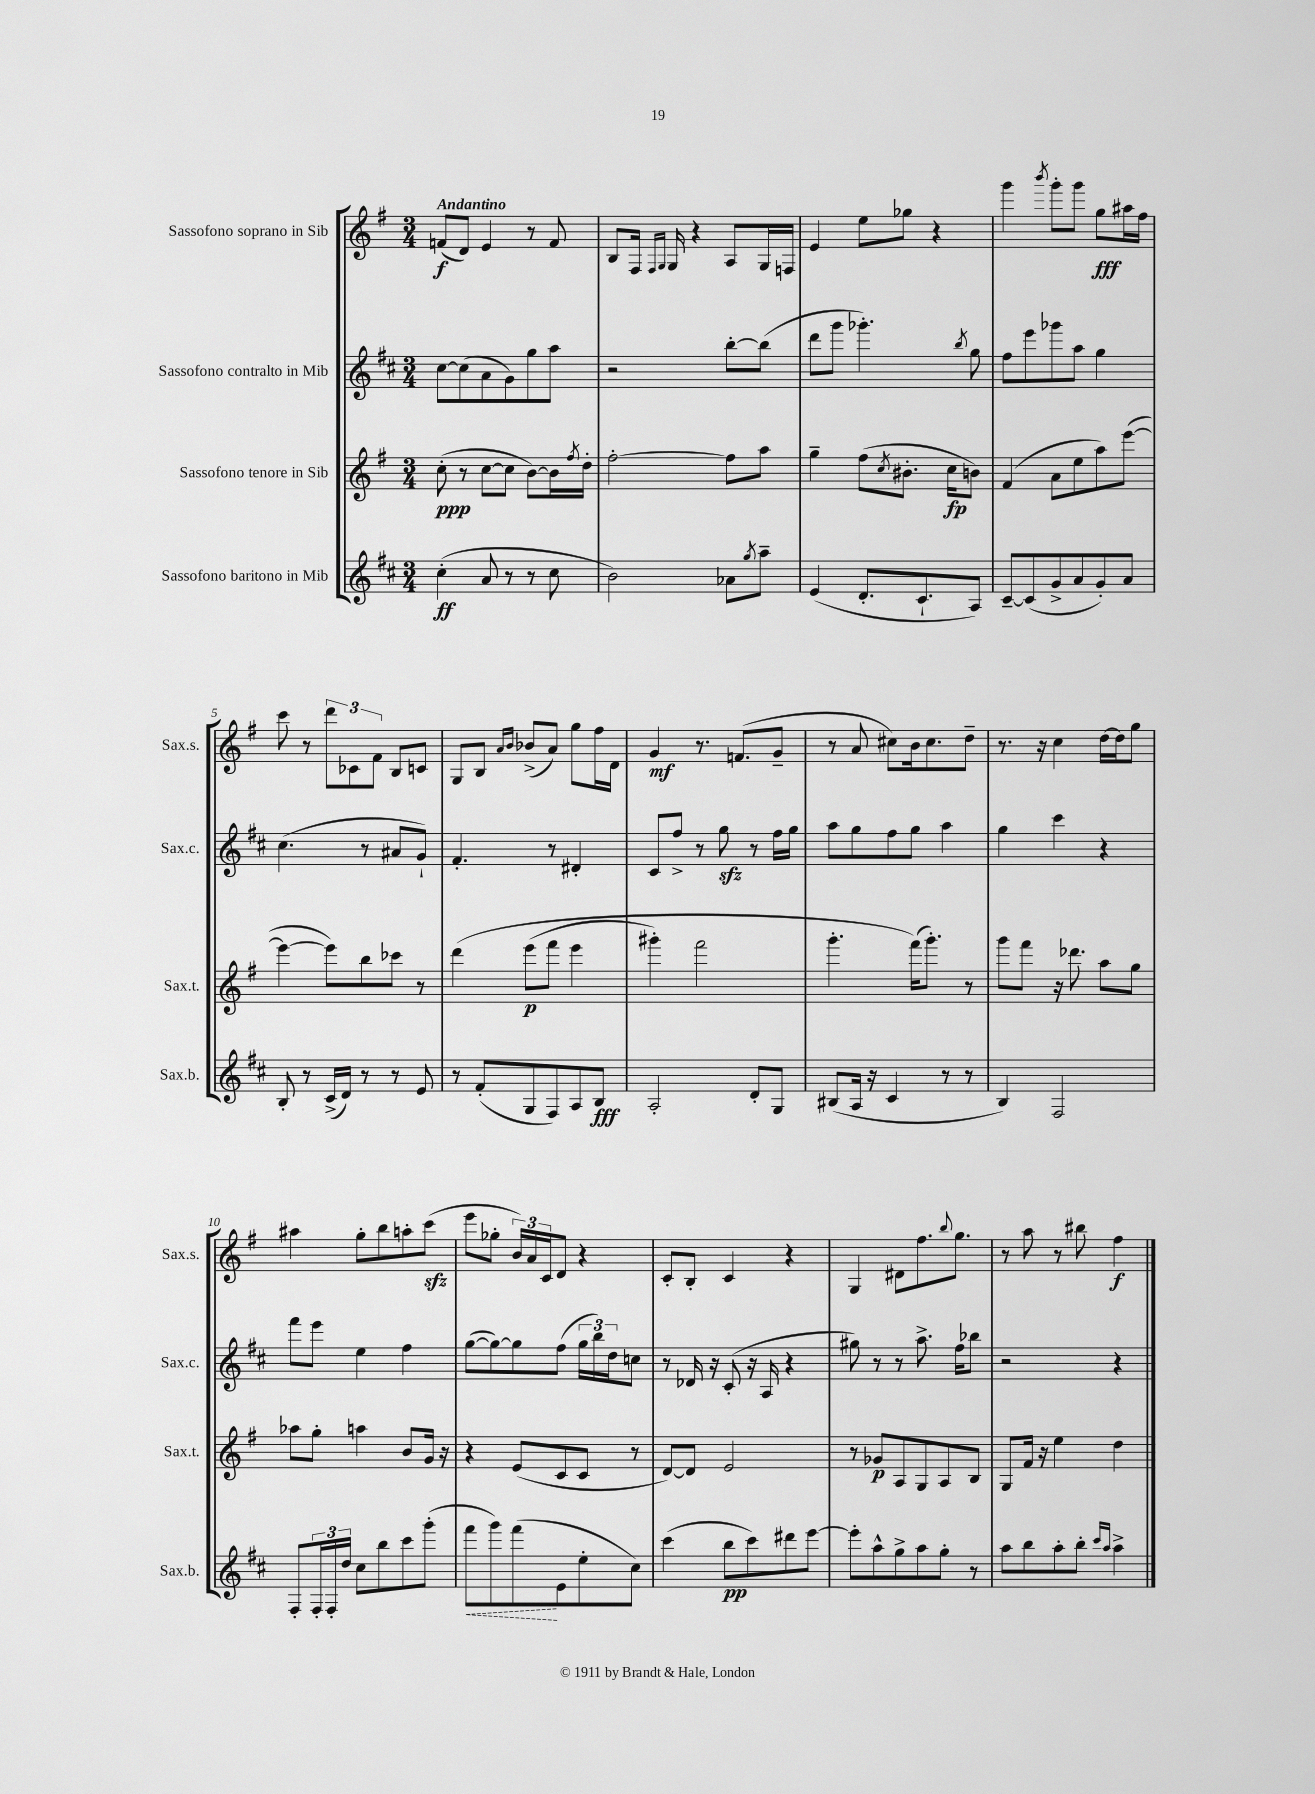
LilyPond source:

<<
\new StaffGroup <<
\new Staff = "s0" \with { instrumentName = "Sassofono soprano in Sib" shortInstrumentName = "Sax.s." } {
    \clef treble \key g \major \numericTimeSignature \time 3/4 \tempo "Andantino"
    f'8\f( d'8) e'4 r8 f'8 |
    b8 fis16 \grace { fis16 g16 } g16 r4 a8 g16 f16 |
    e'4 e''8 ges''8 r4 |
    g'''4 \acciaccatura { b'''8 } g'''8-. g'''8 g''8\fff ais''16 fis''16 |
    c'''8 r8 \tuplet 3/2 { d'''8 ces'8 fis'8 } b8 c'8 |
    g8 b8 \grace { a'16 b'16 } bes'8->( a'8) g''8 fis''16 d'16 |
    g'4\mf r8. f'8.( g'8-- |
    r8 a'8 cis''8) b'16 cis''8. d''8-- |
    r8. r16 c''4 d''16~ d''16 g''8 |
    ais''4 g''8-. b''8 a''8-. c'''8\sfz( |
    e'''8 ges''8-. \tuplet 3/2 { b'16) a'16 c'16 } d'8 r4 |
    c'8-. b8-. c'4 r4 |
    g4 dis'8 fis''8. \appoggiatura { b''8 } g''8. |
    r8 a''8 r8 bis''8 fis''4\f \bar "|." |
}
\new Staff = "s1" \with { instrumentName = "Sassofono contralto in Mib" shortInstrumentName = "Sax.c." } {
    \clef treble \key d \major \numericTimeSignature \time 3/4
    cis''8~ cis''8( a'8 g'8) g''8 a''8 |
    r2 b''8~-. b''8( |
    d'''8 g'''8 ges'''4.-.) \acciaccatura { b''8 } g''8 |
    fis''8 e'''8 ges'''8 a''8 g''4 |
    cis''4.( r8 ais'8 g'8-!) |
    fis'4.-. r8 dis'4-. |
    cis'8 fis''8-> r8 g''8\sfz r8 fis''16 g''16 |
    a''8 g''8 fis''8 g''8 a''4 |
    g''4 cis'''4 r4 |
    fis'''8 e'''8 e''4 fis''4 |
    g''8~( g''8~) g''8 fis''8( \tuplet 3/2 { g''16 b''16) d''16 } c''8 |
    r8 des'16 r16 cis'8-.( r16 a16 r4 |
    gis''8) r8 r8 a''8.-> fis''16 bes''8 |
    r2 r4 \bar "|." |
}
\new Staff = "s2" \with { instrumentName = "Sassofono tenore in Sib" shortInstrumentName = "Sax.t." } {
    \clef treble \key g \major \numericTimeSignature \time 3/4
    c''8-.\ppp( r8 c''8~ c''8 b'8~) b'16 \acciaccatura { fis''8 } d''16-. |
    fis''2~-. fis''8 a''8 |
    g''4-- fis''8( \acciaccatura { c''8 } bis'8.-. c''16\fp b'8) |
    fis'4( a'8 e''8 a''8) e'''8~( |
    e'''4~ e'''8) b''8 ces'''8 r8 |
    d'''4\( e'''8\p( fis'''8 e'''4 |
    gis'''4-.) fis'''2 |
    g'''4.-. fis'''16(\) g'''8.-.) r8 |
    g'''8 fis'''8 r16 des'''8. a''8 g''8 |
    aes''8 g''8-. a''4 b'8 g'16 r16 |
    r4 e'8( c'8 c'8 r8 |
    d'8~) d'8 e'2 |
    r8 ges'8\p a8 g8 a8 b8 |
    g8 fis'16 r16 e''4 d''4 \bar "|." |
}
\new Staff = "s3" \with { instrumentName = "Sassofono baritono in Mib" shortInstrumentName = "Sax.b." } {
    \clef treble \key d \major \numericTimeSignature \time 3/4
    cis''4-.\ff( a'8 r8 r8 cis''8 |
    b'2) aes'8 \acciaccatura { g''8 } a''8-- |
    e'4( d'8.-. cis'8.-! a8) |
    cis'8~-- cis'8( g'8-> a'8 g'8-.) a'8 |
    b8-. r8 cis'16->( d'16) r8 r8 e'8 |
    r8 fis'8-.( g8 fis8) a8 b8\fff |
    a2-. d'8-. g8 |
    bis8( a16 r16 cis'4 r8 r8 |
    b4) fis2 |
    fis8-. \tuplet 3/2 { fis16-. fis16-. d''16 } cis''8 b''8 cis'''8 g'''8-.( |
    \once \override Hairpin.style = #'dashed-line fis'''8\< g'''8) fis'''8\!( e'8 e''8-. cis''8) |
    cis'''4( b''8\pp cis'''8) dis'''8 e'''8~ |
    e'''8-. a''8-^ g''8-> a''8 g''8-. r8 |
    a''8 b''8 a''8-. b''8-. \grace { cis'''16 a''16 } a''4-> \bar "|." |
}
>>
>>
